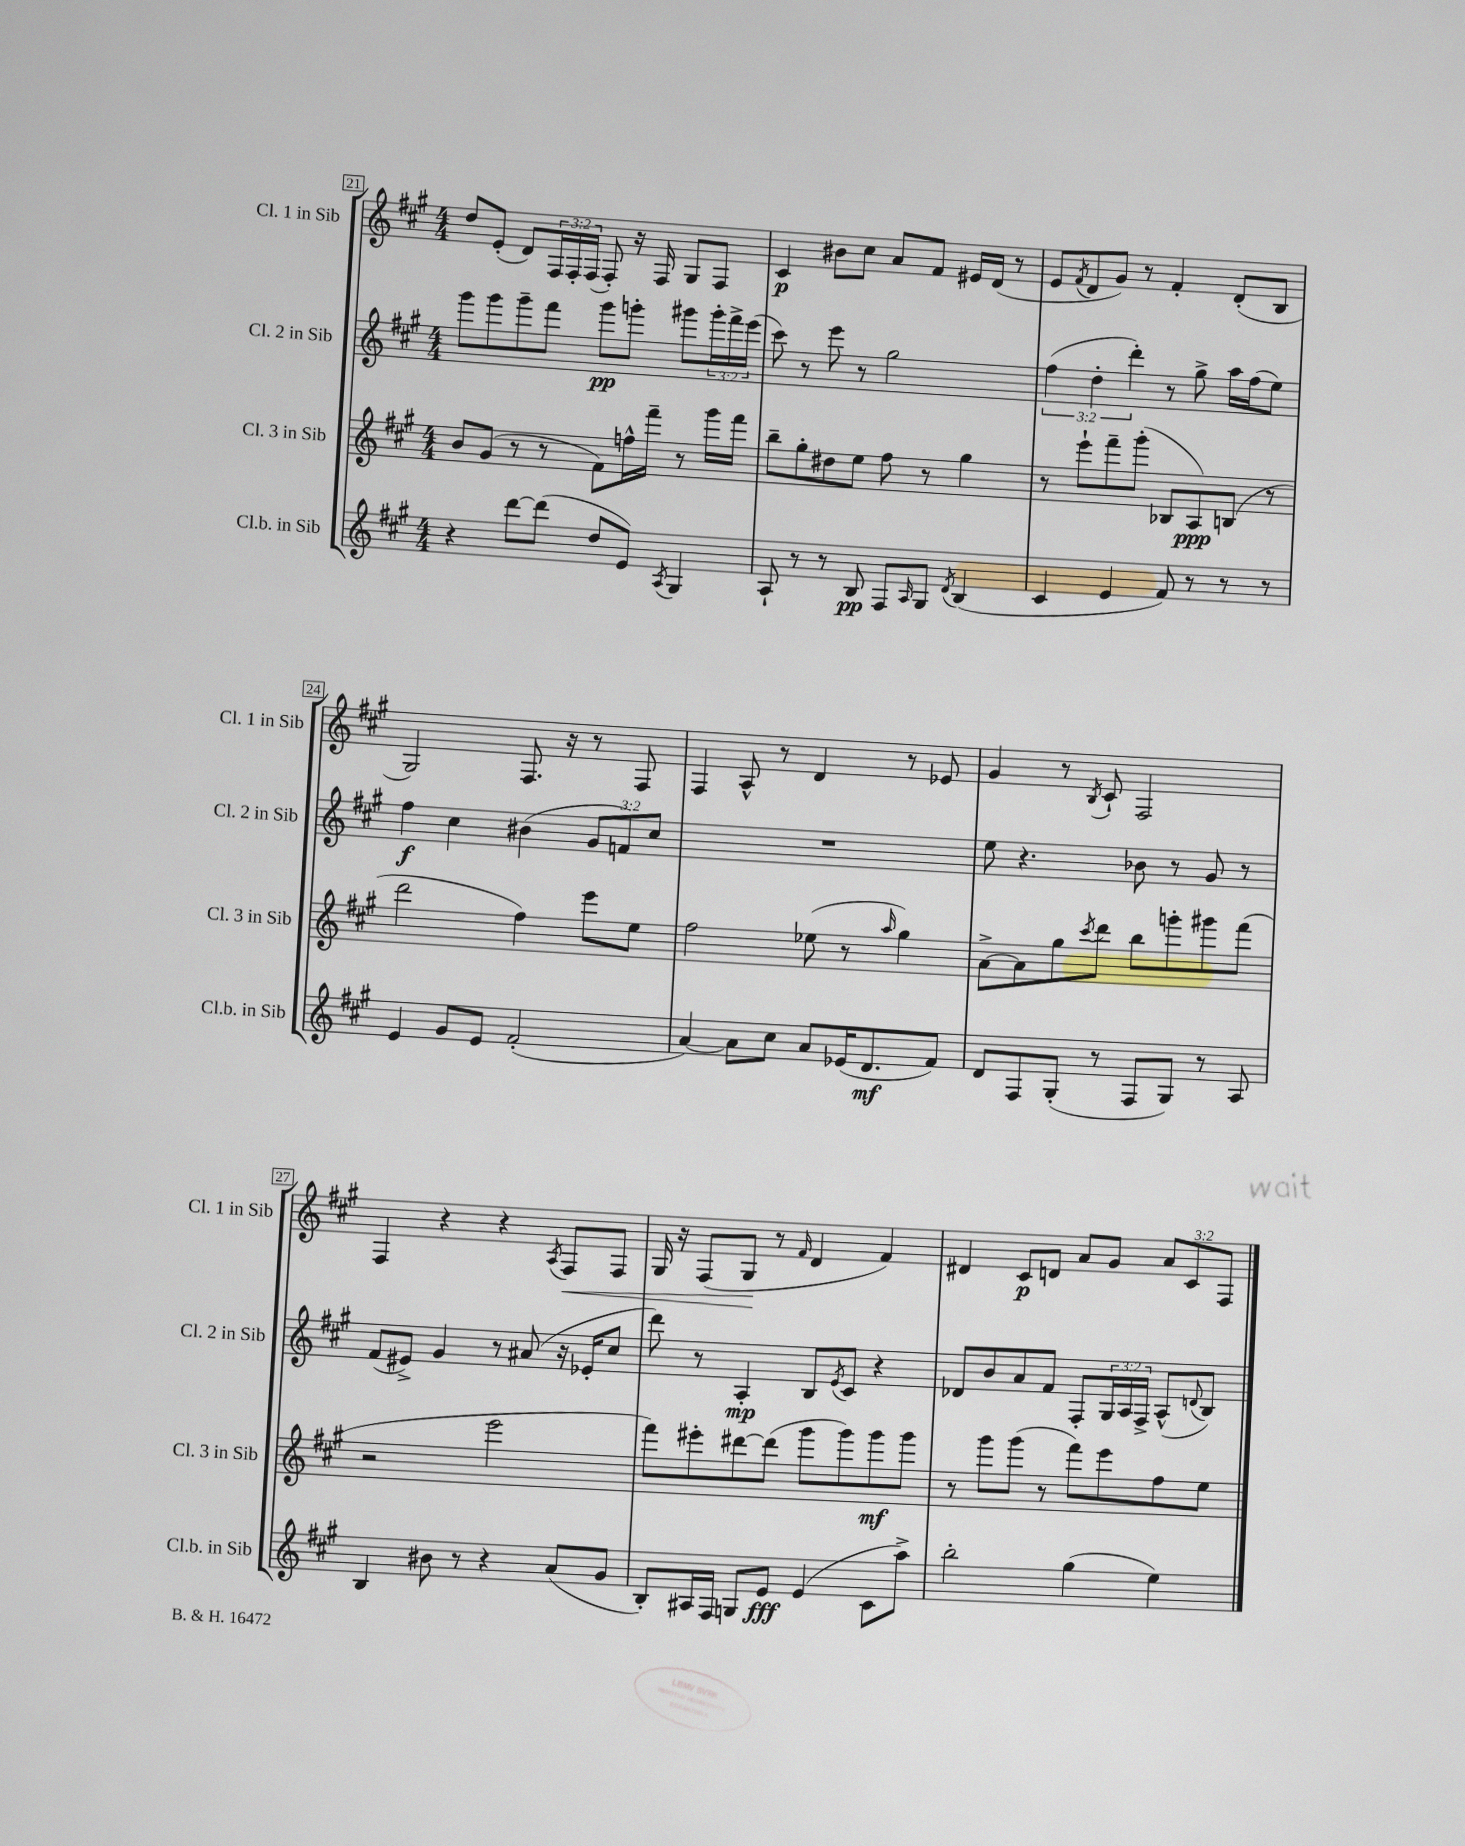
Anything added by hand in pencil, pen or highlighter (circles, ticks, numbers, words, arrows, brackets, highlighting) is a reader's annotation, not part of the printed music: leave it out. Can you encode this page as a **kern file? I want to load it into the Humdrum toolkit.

**kern	**dynam	**kern	**dynam	**kern	**dynam	**kern	**dynam
*part4	*part4	*part3	*part3	*part2	*part2	*part1	*part1
*staff4	*staff4	*staff3	*staff3	*staff2	*staff2	*staff1	*staff1
*I"Cl.b. in Sib	*	*I"Cl. 3 in Sib	*	*I"Cl. 2 in Sib	*	*I"Cl. 1 in Sib	*
*I'Cl.b. in Sib	*	*I'Cl. 3 in Sib	*	*I'Cl. 2 in Sib	*	*I'Cl. 1 in Sib	*
*clefG2	*	*clefG2	*	*clefG2	*	*clefG2	*
*k[f#c#g#]	*	*k[f#c#g#]	*	*k[f#c#g#]	*	*k[f#c#g#]	*
*M4/4	*	*M4/4	*	*M4/4	*	*M4/4	*
=21	=21	=21	=21	=21	=21	=21	=21
4r	.	8b/L	.	8ggg#\L	.	8dd/L	.
.	.	(8g#/J	.	8ggg#\	.	(8e'/J	.
[8ddd\L	.	8r	.	8ggg#~\	.	8d/L)	.
(8ddd\J]	.	8r	.	8fff#\J	.	24F#/L	.
.	.	.	.	.	.	24F#'/	.
.	.	.	.	.	.	(24F#/JJ	.
8dd/L	.	8f#\L)	.	8ggg#\L	pp	8F#'/)	.
8e/J)	.	16ffn^^\L	.	8gggn'\J	.	16r	.
.	.	16fff#~\JJ	.	.	.	16F#/	.
8qA/	.	.	.	.	.	.	.
4G#/	.	8r	.	8ggg#X\L	.	8G#/L	.
.	.	16ggg#\LL	.	24ggg#'\L	.	8F#/J	.
.	.	.	.	24fff#^\	.	.	.
.	.	16fff#\JJ	.	.	.	.	.
.	.	.	.	(24eee\JJ	.	.	.
=22	=22	=22	=22	=22	=22	=22	=22
8A`/	.	8bb~\L	.	8ccc#\)	.	4c#/	p
8r	.	8gg#'\	.	8r	.	.	.
8r	.	8dd#X\	.	8eee\	.	8b#X\L	.
8B/	pp	8ee\J	.	8r	.	8cc#\J	.
8F#/L	.	8ff#\	.	2gg#\	.	8a/L	.
16qqA/	.	.	.	.	.	.	.
8G#/J	.	8r	.	.	.	8f#/J	.
8qd/	.	.	.	.	.	.	.
(4B/	.	4gg#\	.	.	.	16e#X/LL	.
.	.	.	.	.	.	(16d/JJ	.
.	.	.	.	.	.	8r	.
=23	=23	=23	=23	=23	=23	=23	=23
4c#/	.	8r	.	(6ff#\	.	8e/L	.
.	.	.	.	.	.	8qf#/	.
.	.	8eee`\L	.	.	.	8d/	.
.	.	.	.	6dd'\	.	.	.
4e/	.	8fff#~\	.	.	.	8g#/J)	.
.	.	.	.	6ddd'\)	.	.	.
.	.	(8ggg#'\J	.	.	.	8r	.
8f#/)	.	8B-X/L	.	8r	.	4f#'/	.
8r	.	8A/)	ppp	8gg#^\	.	.	.
8r	.	(8Bn/J	.	16aa\LL	.	(8d'/L	.
.	.	.	.	(16ff#\J	.	.	.
8r	.	8r	.	8ee\J)	.	8B/J	.
!!LO:LB:g=z
=24	=24	=24	=24	=24	=24	=24	=24
4e/	.	2ddd\	.	4ff#\	f	2G#/)	.
8g#/L	.	.	.	4cc#\	.	.	.
8e/J	.	.	.	.	.	.	.
(2f#'/	.	4ff#\)	.	(4b#X\	.	8.F#/	.
.	.	.	.	.	.	16r	.
.	.	8eee\L	.	12g#/L	.	8r	.
.	.	.	.	12fn/)	.	.	.
.	.	8ee\J	.	.	.	8F#/	.
.	.	.	.	12cc#/J	.	.	.
=25	=25	=25	=25	=25	=25	=25	=25
[4a/)	.	2ff#\	.	1r	.	4F#/	.
8a\L]	.	.	.	.	.	8A^^/	.
8cc#\J	.	.	.	.	.	8r	.
8a/L	.	(8ee-X\	.	.	.	4d/	.
(16e-X/K	.	8r	.	.	.	.	.
8.d/	mf	.	.	.	.	.	.
.	.	16qqaa/	.	.	.	.	.
.	.	4gg#\)	.	.	.	8r	.
8f#/J)	.	.	.	.	.	8e-X/	.
=26	=26	=26	=26	=26	=26	=26	=26
8d/L	.	[8a^\L	.	8ee\	.	4g#/	.
8F#/	.	8a\]	.	4.r	.	.	.
(8G#'/J	.	8gg#\	.	.	.	8r	.
.	.	8qccc#/	.	.	.	8qB/	.
8r	.	8ddd\J	.	.	.	8c#`/	.
8F#/L	.	8bb\L	.	8b-X\	.	2F#/	.
8G#/J)	.	8gggn'\	.	8r	.	.	.
8r	.	8ggg#X\	.	8g#/	.	.	.
8A/	.	(8fff#\J	.	8r	.	.	.
!!LO:LB:g=z
=27	=27	=27	=27	=27	=27	=27	=27
4B/	.	2r	.	(8f#/L	.	4F#/	.
.	.	.	.	8e#X^/J)	.	.	.
8b#X\	.	.	.	4g#/	.	4r	.
8r	.	.	.	.	.	.	.
4r	.	2eee\	.	8r	.	4r	.
.	.	.	.	(8a#X/	.	.	.
.	.	.	.	.	.	8qA/	.
!	!	!	!	!	!	!	!LO:HP:b
(8a/L	.	.	.	16r	.	8F#/L	<
.	.	.	.	16e-X'/KL	.	.	.
8g#/J	.	.	.	8cc#/J	.	8F#/J	.
=28	=28	=28	=28	=28	=28	=28	=28
8B'/L)	.	8fff#\L)	.	8ddd\)	.	16G#/	.
.	.	.	.	.	.	16r	.
16A#X/L	.	8eee#X'\	.	8r	.	(8F#/L	.
16F#/JJ	.	.	.	.	.	.	.
8Gn/L	.	[8ddd#X\	.	4A'/	mp	8G#/J	.
8e/J	fff	(8ddd#\J]	.	.	.	8r	[
.	.	.	.	.	.	16qqf#/	.
(4e/	.	8ggg#\L	.	8B/L	.	4d/	.
.	.	.	.	8qe/	.	.	.
.	.	8ggg#\)	.	8c#/J	.	.	.
8c#\L	.	8ggg#\	mf	4r	.	4f#/)	.
8aa^\J)	.	8ggg#\J	.	.	.	.	.
=29	=29	=29	=29	=29	=29	=29	=29
2bb'\	.	8r	.	8d-X/L	.	4d#X/	.
.	.	8ggg#\L	.	8b/	.	.	.
.	.	(8ggg#\J	.	8a/	.	8c#/L	p
.	.	8r	.	8f#/J	.	8dn/J	.
(4gg#\	.	8fff#\L)	.	8F#'/L	.	8a/L	.
.	.	8eee\	.	24G#/L	.	8g#/J	.
.	.	.	.	24A/	.	.	.
.	.	.	.	24F#^/JJ	.	.	.
4ee\)	.	8ff#\	.	(8A^^/L	.	12a/L	.
.	.	.	.	.	.	12c#/	.
.	.	.	.	8qqdn/	.	.	.
.	.	8ee\J	.	8B/J)	.	.	.
.	.	.	.	.	.	12F#/J	.
==	==	==	==	==	==	==	==
*-	*-	*-	*-	*-	*-	*-	*-
